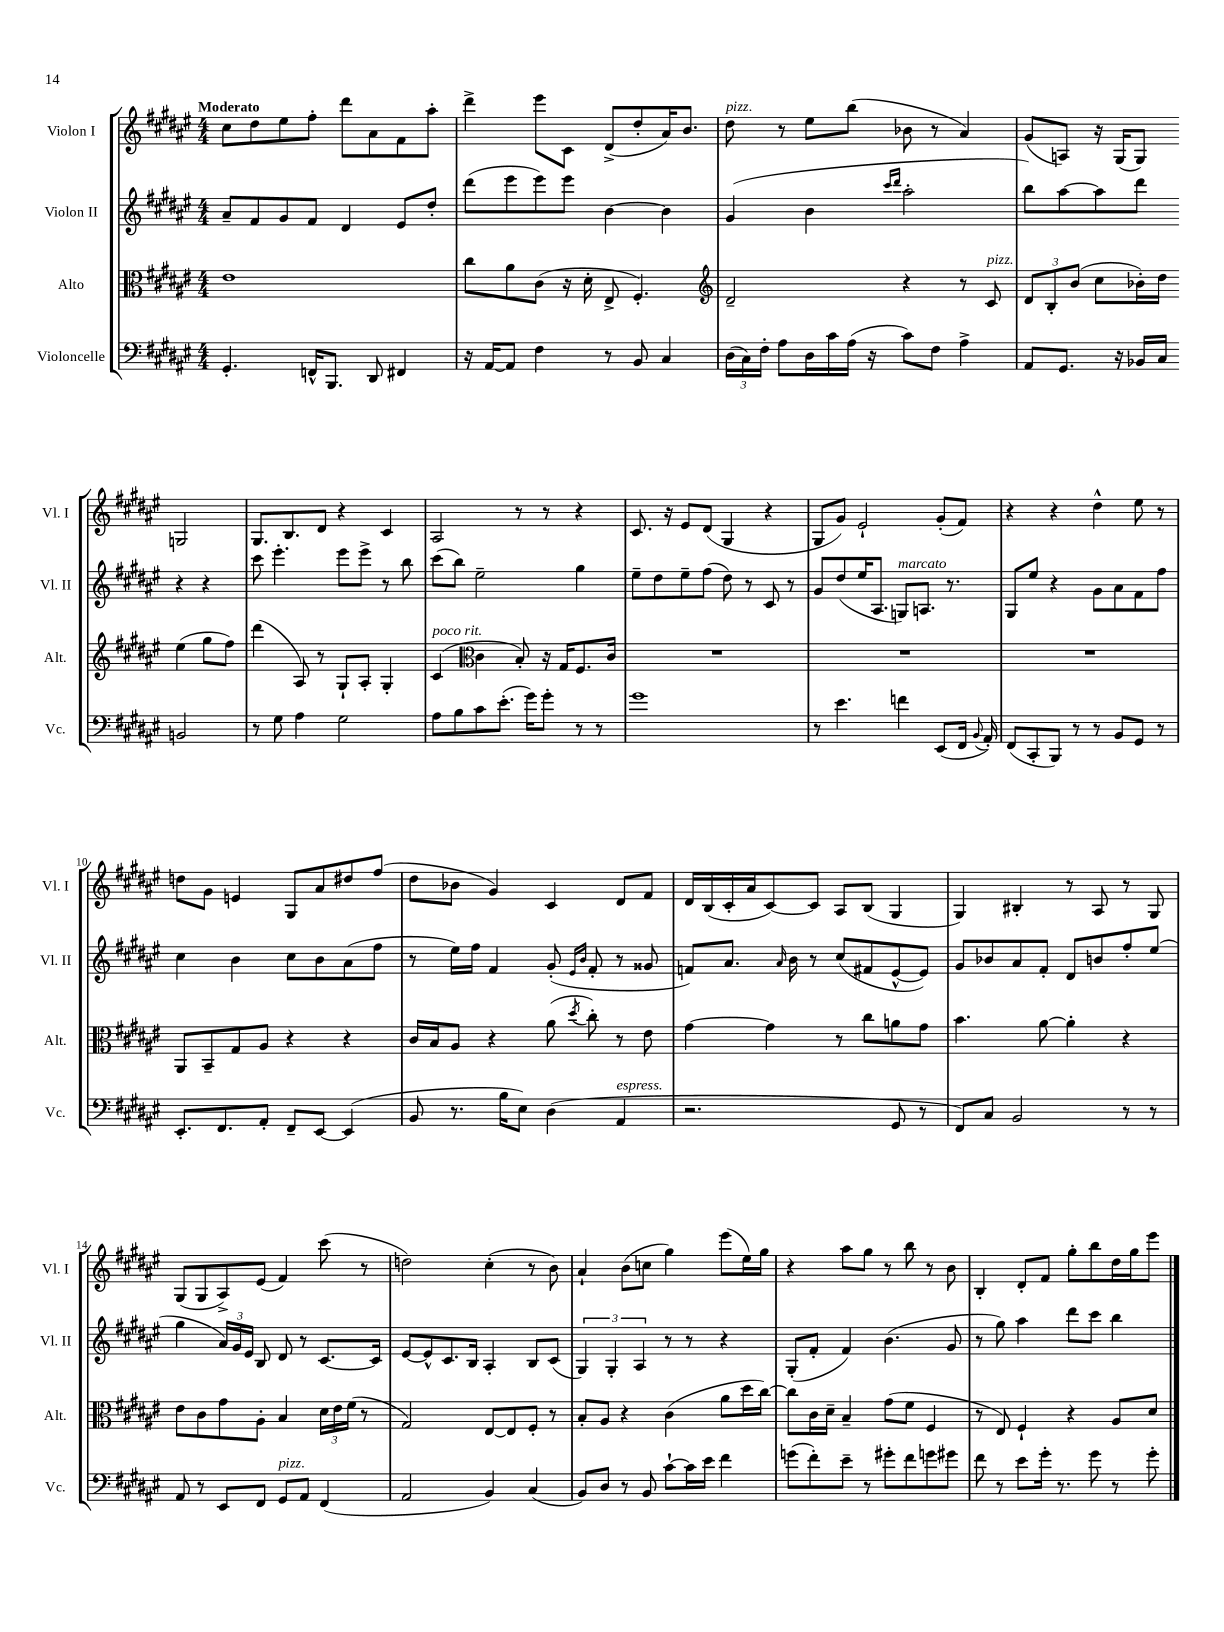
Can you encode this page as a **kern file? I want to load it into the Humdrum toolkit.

**kern	**kern	**kern	**kern
*staff4	*staff3	*staff2	*staff1
*clefF4	*clefC3	*clefG2	*clefG2
*k[f#c#g#d#a#e#]	*k[f#c#g#d#a#e#]	*k[f#c#g#d#a#e#]	*k[f#c#g#d#a#e#]
*M4/4	*M4/4	*M4/4	*M4/4
4.GG#'	1e#	8a#~	8cc#
.	.	8f#	8dd#
.	.	8g#	8ee#
16FF^^	.	8f#	8ff#'
8.BBB	.	.	.
.	.	4d#	8ddd#
8DD#	.	.	8a#
4FF#	.	8e#	8f#
.	.	8dd#'	8aa#'
=	=	=	=
16r	8cc#	(8ddd#	4ddd#^
[16AA#	.	.	.
8AA#]	8a#	8eee#	.
4F#	(8c#	8eee#)	8eee#
.	16r	8eee#	8c#
.	16d#'	.	.
8r	8E#^	[4b	(8d#^
8BB	4.F#')	.	8dd#'
4C#	.	4b]	16a#)
.	.	.	8.b
=	=	=	=
*	*clefG2	*	*
(24D#	2d#~	(4g#	8dd#
24C#)	.	.	.
24F#'	.	.	.
8A#	.	.	8r
16D#	.	4b	8ee#
16c#	.	.	.
(16A#	.	.	(8bb
16r	.	.	.
.	.	16qqccc#	.
.	.	16qqddd#	.
8c#)	4r	2aa#'	8b-
8F#	.	.	8r
4A#^	8r	.	4a#)
.	8c#	.	.
=	=	=	=
8AA#	12d#	8bb)	(8g#
.	12B'	.	.
8.GG#	.	[8aa#	8A)
.	(12b	.	.
.	8cc#	8aa#]	16r
16r	.	.	(16G#
16BB-	16b-')	8ddd#	8G#)
16C#	16dd#	.	.
2BB	(4ee#	4r	2G
.	8gg#	4r	.
.	8ff#)	.	.
=	=	=	=
8r	(4ddd#	8ccc#	8.G#
8G#	.	4.eee#'	.
.	.	.	8.B
4A#	8A#)	.	.
.	8r	.	8d#
2G#	8G#`	8eee#	4r
.	8A#'	8eee#^	.
.	4G#'	8r	4c#
.	.	8bb	.
=	=	=	=
8A#	(4c#	(8ccc#	2A#
8B	.	8bb)	.
*	*clefC3	*	*
8c#	4c#	2ee#~	.
(8.e#'	.	.	.
.	8B')	.	8r
16g#)	.	.	.
8g#'	16r	.	8r
.	16G#	.	.
8r	8.F#	4gg#	4r
8r	.	.	.
.	16c#	.	.
=	=	=	=
1g#	1r	8ee#~	8.c#
.	.	8dd#	.
.	.	.	16r
.	.	8ee#~	8e#
.	.	(8ff#	(8d#
.	.	8dd#)	4G#
.	.	8r	.
.	.	8c#	4r
.	.	8r	.
=	=	=	=
8r	1r	8g#	8G#
4.e#	.	(8dd#	8g#)
.	.	16ee#	2e#`
.	.	8.A#	.
4f	.	8G)	.
.	.	8.A	.
(8EE#	.	.	(8g#'
.	.	8.r	.
16FF#	.	.	8f#)
8qqBB	.	.	.
16AA#')	.	.	.
=	=	=	=
(8FF#	1r	8G#	4r
8CC#'	.	8ee#	.
8BBB)	.	4r	4r
8r	.	.	.
8r	.	8g#	4dd#^^
8BB	.	8a#	.
8GG#	.	8f#	8ee#
8r	.	8ff#	8r
=	=	=	=
8.EE#'	8AA#	4cc#	8dd
.	8BB~	.	8g#
8.FF#	.	.	.
.	8G#	4b	4e
8AA#'	8A#	.	.
8FF#~	4r	8cc#	8G#
[8EE#	.	8b	8a#
(4EE#]	4r	(8a#	8dd#
.	.	8ff#	(8ff#
=	=	=	=
8BB	16c#	8r	8dd#
.	16B	.	.
8.r	8A#	16ee#)	8b-
.	.	16ff#	.
.	4r	4f#	4g#)
16B	.	.	.
8E#)	.	.	.
(4D#	(8a#	(8g#'	4c#
.	.	16qqe#	.
.	8qdd#	16qqb	.
.	8cc#')	8f#'	.
4AA#	8r	8r	8d#
.	8e#	8g##	8f#
=	=	=	=
2.r	[4g#	8f)	16d#
.	.	.	(16B
.	.	8.a#	16c#'
.	.	.	16a#
.	4g#]	.	[8c#)
.	.	16qqa#	.
.	.	16b	.
.	.	8r	8c#]
.	8r	(8cc#	8A#
.	8cc#	8f#	(8B
8GG#	8a	[8e#^^	4G#
8r	8g#	8e#])	.
=	=	=	=
8FF#)	4.b	8g#	4G#)
8C#	.	8b-	.
2BB	.	8a#	4B#'
.	[8a#	8f#'	.
.	4a#']	8d#	8r
.	.	8b	8A#
8r	4r	8ff#'	8r
8r	.	(8ee#	8G#
=	=	=	=
8AA#	8e#	4gg#	(8G#
8r	8c#	.	8G#
8EE#	8g#	24a#)	8A#^)
.	.	24g#	.
.	.	24e#	.
8FF#	8A#'	8B	(8e#
8GG#	4B	8d#	4f#)
8AA#	.	8r	.
(4FF#	24d#	[8.c#	(8ccc#
.	24e#	.	.
.	(24f#	.	.
.	8r	.	8r
.	.	16c#]	.
=	=	=	=
2AA#	2G#)	[8e#	2dd)
.	.	8e#^^]	.
.	.	8.c#	.
.	.	16B	.
4BB)	[8E#	4A#'	(4cc#'
.	8E#]	.	.
(4C#	8F#'	8B	8r
.	8r	(8c#	8b)
=	=	=	=
8BB)	8B'	6G#)	4a#`
8D#	8A#	.	.
.	.	6G#'	.
8r	4r	.	(8b
.	.	6A#	.
8BB	.	.	8cc
[8c#`	(4c#	8r	4gg#)
16c#]	.	8r	.
16e#	.	.	.
4f#	8a#	4r	(8eee#
.	16dd#	.	16ee#)
.	[16cc#)	.	16gg#
=	=	=	=
(8g	8cc#]	(8G#'	4r
8f#')	16c#	8f#'	.
.	16d#~	.	.
8e#~	4B~	4f#)	8aa#
8r	.	.	8gg#
8g#'	(8g#	(4.b	8r
8f#	8f#	.	8bb
8g	4F#	.	8r
8g#	.	8g#	8b
=	=	=	=
8f#	8r	8r	4B'
8r	8E#)	8gg#)	.
8e#	4F#`	4aa#	8d#'
16g#'	.	.	8f#
8.r	.	.	.
.	4r	8ddd#	8gg#'
8g#	.	8ccc#	8bb
8r	8A#	4bb	16dd#
.	.	.	16gg#
8g#'	8d#	.	8eee#
==	==	==	==
*-	*-	*-	*-
